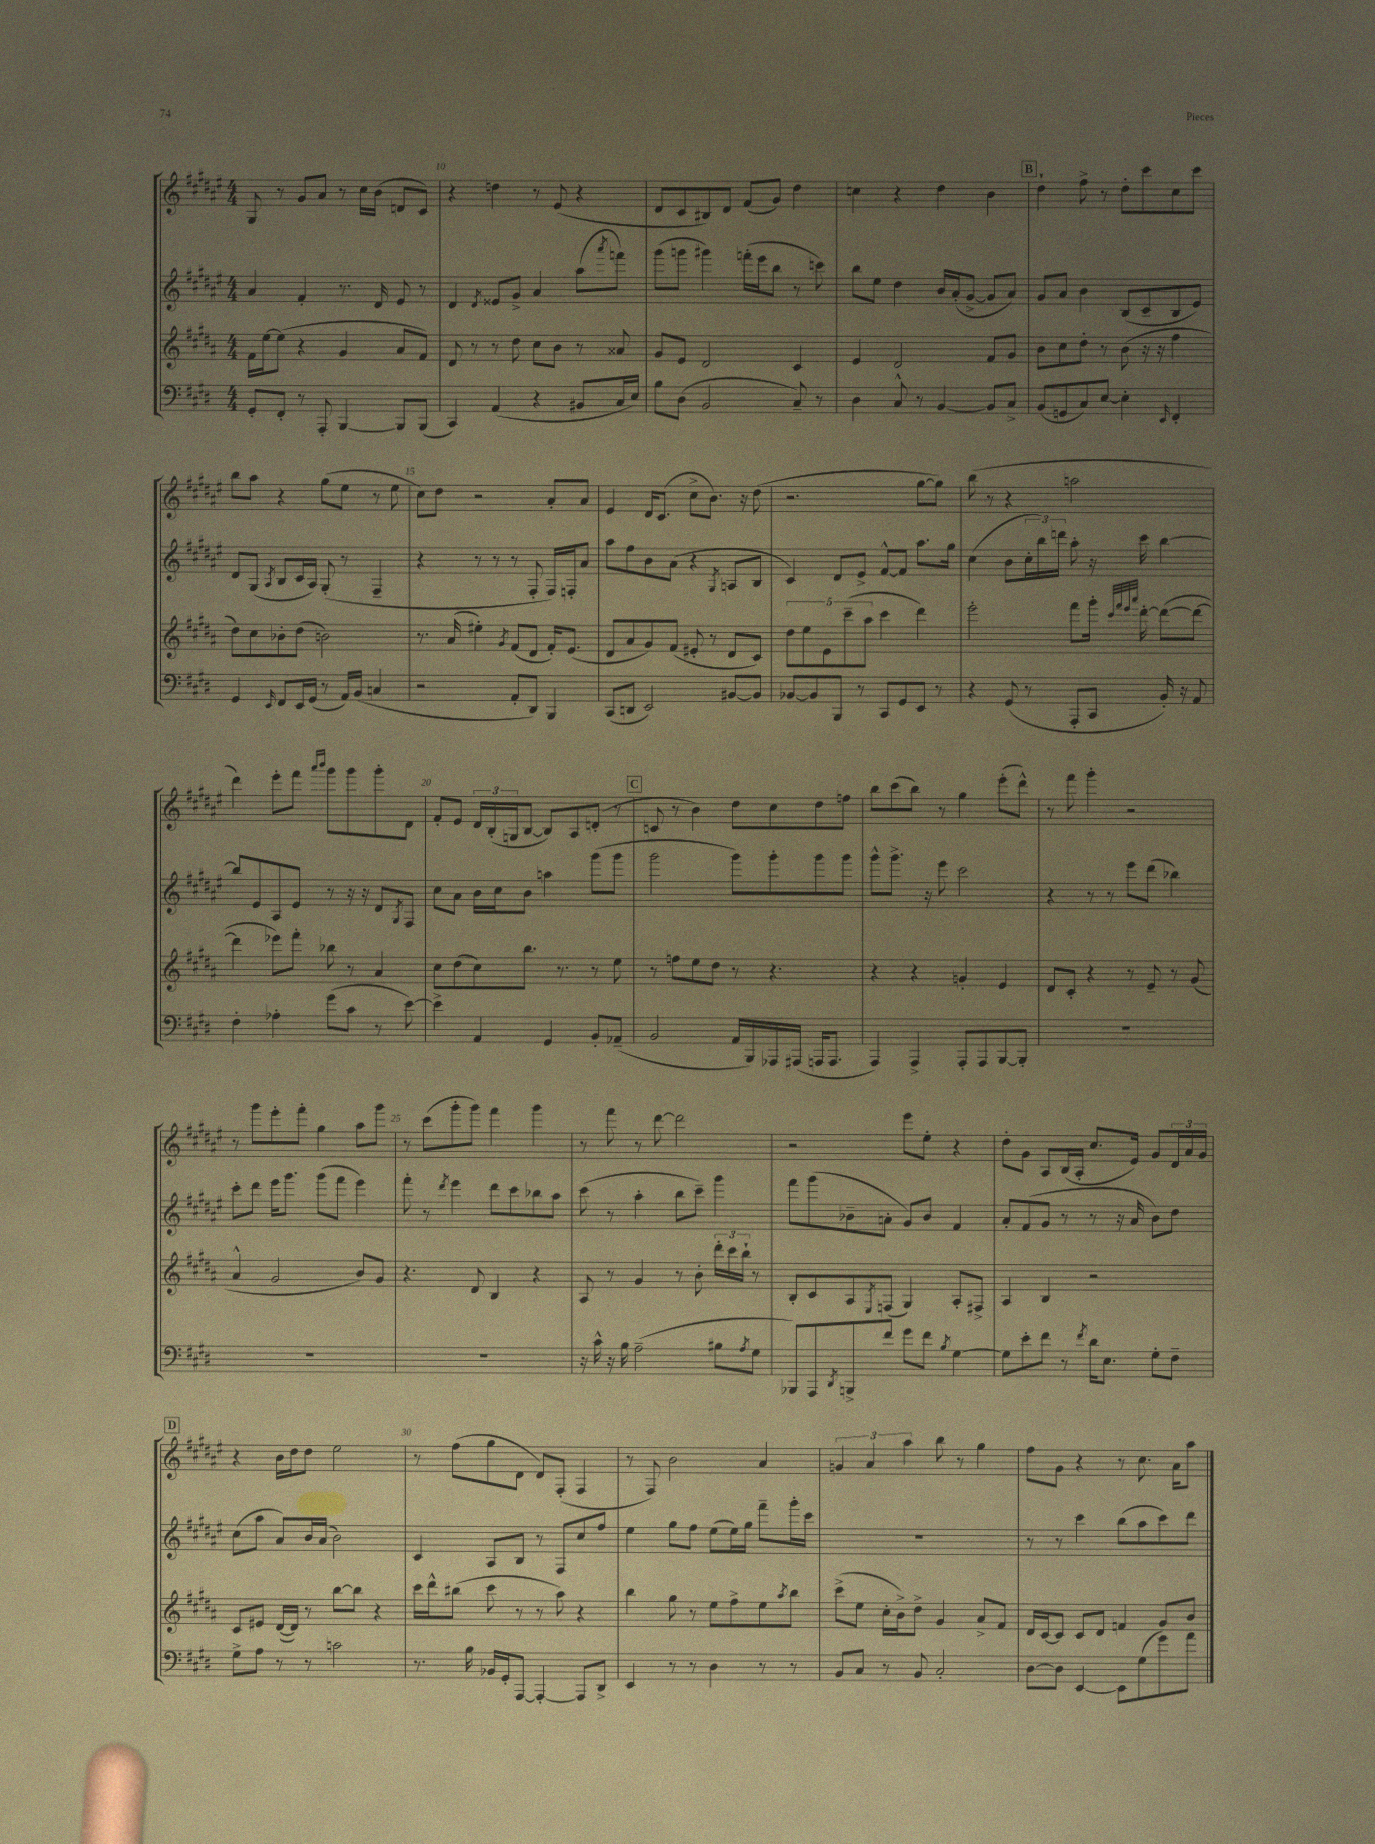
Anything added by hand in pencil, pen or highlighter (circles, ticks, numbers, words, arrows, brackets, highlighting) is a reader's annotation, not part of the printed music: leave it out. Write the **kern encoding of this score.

**kern	**kern	**kern	**kern
*staff4	*staff3	*staff2	*staff1
*clefF4	*clefG2	*clefG2	*clefG2
*k[f#c#g#d#]	*k[f#c#g#d#a#]	*k[f#c#g#d#a#e#]	*k[f#c#g#d#a#e#]
*M4/4	*M4/4	*M4/4	*M4/4
8GG#'	16f#	4a#	8G#
.	[16ee	.	.
8FF#'	(8ee]	.	8r
8r	4r	4f#'	8g#
8AAA'	.	.	8a#
[4BBB	4g#	8.r	8r
.	.	.	16cc#
.	.	16d#	(16b
8BBB]	8a#	8e#	8d
(8BBB	8f#)	8r	8c#)
=	=	=	=
4CC#)	8d#	4d#	4r
.	8r	.	.
.	.	8qd#	.
(4AA	8r	8e##	4dd
.	8dd#	8g#^	.
4r	8cc#	4a#	8r
.	8b	.	(8e#
8BB#	8r	(8aa#	4r
.	.	8qaaa#	.
16C#	8a##	8fff)	.
16E)	.	.	.
=	=	=	=
8B	8g#	(8ggg#	8d#
(8D#	8e	8ggg	8c#
2BB	2d#	4ggg#)	8B#)
.	.	.	8d#
.	.	(16fff'	(8f#
.	.	16eee#	.
.	.	8bb	8g#)
8C#~)	4c#	8r	4dd#
8r	.	8ccc)	.
=	=	=	=
4D#	4e	8bb	4cc
.	.	8ee#	.
8C#^^	2d#	4dd#	4r
8r	.	.	.
[4BB	.	16b	4dd#
.	.	(16a#'	.
.	.	[8g#^	.
8BB]	8f#	8g#]	4b
8C#^	8g#	8a#)	.
=	=	=	=
(8BB	8b	8g#	4dd#`
8GG	8cc#	8a#	.
8C#)	8dd#'	4b	8ff#^
[8E	8r	.	8r
4E']	(8b	(8B	8dd#'
.	16r	8c#~	8ccc#
.	16r	.	.
16qqEE	.	.	.
4FF#'	4ff#	8B	8cc#
.	.	8e#)	8ccc#
=	=	=	=
4GG#	8dd#)	8d#	8bb
.	8cc#	(8G#	8aa#
16qqEE	.	8qA#	.
8FF#	8b-'	8B	4r
16EE	(8dd#	16c#	.
(16GG#	.	16A#)	.
8r	2b)	(8G#'	(8gg#
16AA)	.	8r	8ee#
(16BB	.	.	.
4C	.	4F#~	8r
.	.	.	8ee#
=	=	=	=
2r	8.r	4r	8cc#)
.	.	.	8dd#
.	(16a#	.	.
.	4ee#')	8r	2r
.	.	8r	.
.	8qg#	.	.
8AA'	(8f#	8r	.
8DD#)	8d#	8F#'	.
4BBB	16f#')	16F#)	8a#'
.	(8.e	16F'	.
.	.	8a#	8a#
=	=	=	=
(8CC#	8d#	8aa#	4e#
8DD	8a#	8ff#	.
2EE)	8g#)	8b	16d#
.	.	.	(8.c#
.	(8f#	(8a#	.
.	8e#'	4r	8cc#^
.	8r	.	8.b)
.	.	8qG#	.
[8BB#	8d#	8A	.
.	.	.	16r
8BB#]	8c#)	8B	(8dd#
=	=	=	=
[8BB-	10dd#	4c#)	2.r
.	10ee	.	.
8BB-]	.	.	.
.	10e	.	.
8BBB	.	8d#	.
.	(10ccc#~	.	.
8r	.	8e#^	.
.	10aa#	.	.
8CC#	4ccc#	[8f#^^	.
8GG#	.	8f#]	.
8EE	4ddd#)	8.aa#	[8gg#
8r	.	.	8gg#])
.	.	16gg#	.
=	=	=	=
4r	2eee'	(4cc#	(8bb
.	.	.	8r
(8GG#	.	8b	4r
8r	.	24cc#'	.
.	.	24bb)	.
.	.	24ddd	.
8AAA'	8fff#	8aa#'	2aa
8CC#	16ggg#'	16r	.
.	32qqccc#	.	.
.	32qqfff#	.	.
.	32qqeee	.	.
.	32qqaaa#	.	.
.	[16ddd#'	16ccc#	.
16BB')	(8ddd#_	[4bb	.
16r	.	.	.
8AA	8ddd#_	.	.
=	=	=	=
4F#'	4ddd#]	8bb]	4ddd#)
.	.	8e#	.
4A-'	8eee-)	8A#	8eee#'
.	8fff#'	8e#	8fff#
.	.	.	16qqaaa#
.	.	.	16qqbbb
(8g#	8bb-	8r	8ggg#
8c#	8r	16r	8ggg#
.	.	16r	.
8r	4a#	8d#	8ggg#'
.	.	8qG#	.
[8e)	.	8F#	8d#
=	=	=	=
4e^]	8cc#	8cc#	8f#'
.	(8dd#	8a#	8e#
4AA	8cc#)	16b	24d#
.	.	.	(24B'
.	.	16cc#	.
.	.	.	24G
.	8.bb	8b	[8B
4GG#	.	4aa	8B])
.	8.r	.	.
.	.	.	8A#
8BB'	8r	(8ggg#	(8d'
(8AA-~	8ee	8ggg#	8r
=	=	=	=
2BB	8r	2ggg#	8c
.	8ff	.	8r
.	8ee	.	4b)
.	8dd#	.	.
16AA	8r	8ggg#)	8dd#
16BBB)	.	.	.
16AAA-	4.r	8ggg#'	8cc#
(16AAA#	.	.	.
16AAA	.	8ggg#	8dd#
8.AAA	.	.	.
.	.	8ggg#	8ff
=	=	=	=
4AAA)	4r	8ggg#^^	8bb
.	.	8.ggg#^	(8ccc#
4AAA^	4r	.	8bb)
.	.	16r	.
.	.	8eee#	8r
8AAA'	4g'	2ccc#	4gg#
8AAA	.	.	.
[8BBB	4e	.	(8eee#'
8BBB']	.	.	8ddd#^^)
=	=	=	=
1r	8d#	4r	8r
.	8c#'	.	8fff#
.	4r	8r	4ggg#'
.	.	8r	.
.	8r	8eee#	2r
.	8e~	(8ddd#	.
.	8r	4bb-)	.
.	(8g#	.	.
=	=	=	=
1r	4a#^^	8ccc#'	8r
.	.	8ddd#	8ggg#
.	2g#	16eee#	8eee#'
.	.	8.ggg#	.
.	.	.	8fff#'
.	.	(8ggg#	4gg#
.	.	8fff#	.
.	8b)	4eee#)	8aa#
.	8g#	.	8ggg#
=	=	=	=
1r	4.r	8fff#'	8r
.	.	8r	(8ccc#
.	.	8qddd#	.
.	.	4eee#	8ggg#'
.	8d#	.	8ggg#)
.	4B	8ddd#	4fff#
.	.	8ccc#	.
.	4r	8bb-	4ggg#
.	.	8aa#	.
=	=	=	=
16r	8A#	(8ccc#	8r
16c#^^	.	.	.
16r	8r	8r	8fff#
16B	.	.	.
(2A~	4g#	4aa#'	8r
.	.	.	[8ddd#
.	8r	8bb	2ddd#]
.	8b'	8ccc#~)	.
8B#	24ddd#'	4ggg#	.
.	24ccc#	.	.
.	24bb`	.	.
8qA	.	.	.
8G#	8r	.	.
=	=	=	=
8BBB-)	8B'	8fff#	2r
8AAA	8c#	(8ggg#	.
8qDD#	.	.	.
8BBB^	8A#	8b-~	.
.	8qE	.	.
8f#	(8F	8a'	.
8g#	4G#)	8g#)	8eee#
8f#	.	8b-	8ee#'
8qB	.	.	.
[4G#	8A#'	4f#	4r
.	8F#^	.	.
=	=	=	=
8G#]	4A#	8a#'	8dd#'
8e'	.	(8f#	8g#
8f#	4B	8g#	8A#
8r	.	8r	(16B
.	.	.	16A#'
8qf#	.	.	.
16d#	2r	8r	8.cc#
8.E	.	.	.
.	.	16r	.
.	.	16a#	16e#)
8G#'	.	8b)	8g#
8F#~	.	8dd#	24d#
.	.	.	24a#
.	.	.	24g#
=	=	=	=
8G#^	8c#	(8cc#	4r
8A	8e#	8aa#	.
8r	([16d#	8a#)	16b
.	16d#])	.	16dd#
8r	8r	16b	8dd#
.	.	(16a#	.
2c	[8bb	2b)	2ee#
.	8bb]	.	.
.	4r	.	.
=	=	=	=
8.r	16ccc#	4c#	8r
.	16ddd#^^	.	.
.	(8bb#	.	(8ff#
16B	.	.	.
16BB-	8ccc#	8A#	8gg#
16GG#'	.	.	.
[8AAA	8r	8B	8d#
4AAA'_	8r	8r	8d#)
.	8aa#)	8F#	(8F#'
8AAA]	4r	8cc#	4F#
8DD#^	.	8ff#	.
=	=	=	=
4EE	4bb	4ee#	8r
.	.	.	8F#)
8r	8gg#	8gg#	2b
8r	8r	8ff#	.
4D#	8ee	(8ee#	.
.	8ff#^	16ee#)	.
.	.	16gg#	.
8r	8ee	8fff#~	4a#
.	8qaa#	.	.
8r	8bb	16ggg#'	.
.	.	16ccc#	.
=	=	=	=
8BB	(8ccc#^	1r	6g
8C#	8ee	.	.
.	.	.	6a#
8r	16cc#'	.	.
.	16b^)	.	.
.	.	.	6aa#
8BB	8dd#^	.	.
2C#'	4g#	.	8bb
.	.	.	8r
.	8a#^	.	4gg#
.	8f#	.	.
=	=	=	=
[8D#	16d#	8r	8ff#
.	[16c#	.	.
8D#]	8c#]	8r	8g#
[4EE	8c#	4ccc#	4r
.	8d#	.	.
8EE]	4f	(8bb	8r
(8G#	.	8aa#	8.cc#
8g#)	8g#	8ccc#)	.
.	.	.	16a#
8a	8b	8ddd#	8aa#
==	==	==	==
*-	*-	*-	*-
